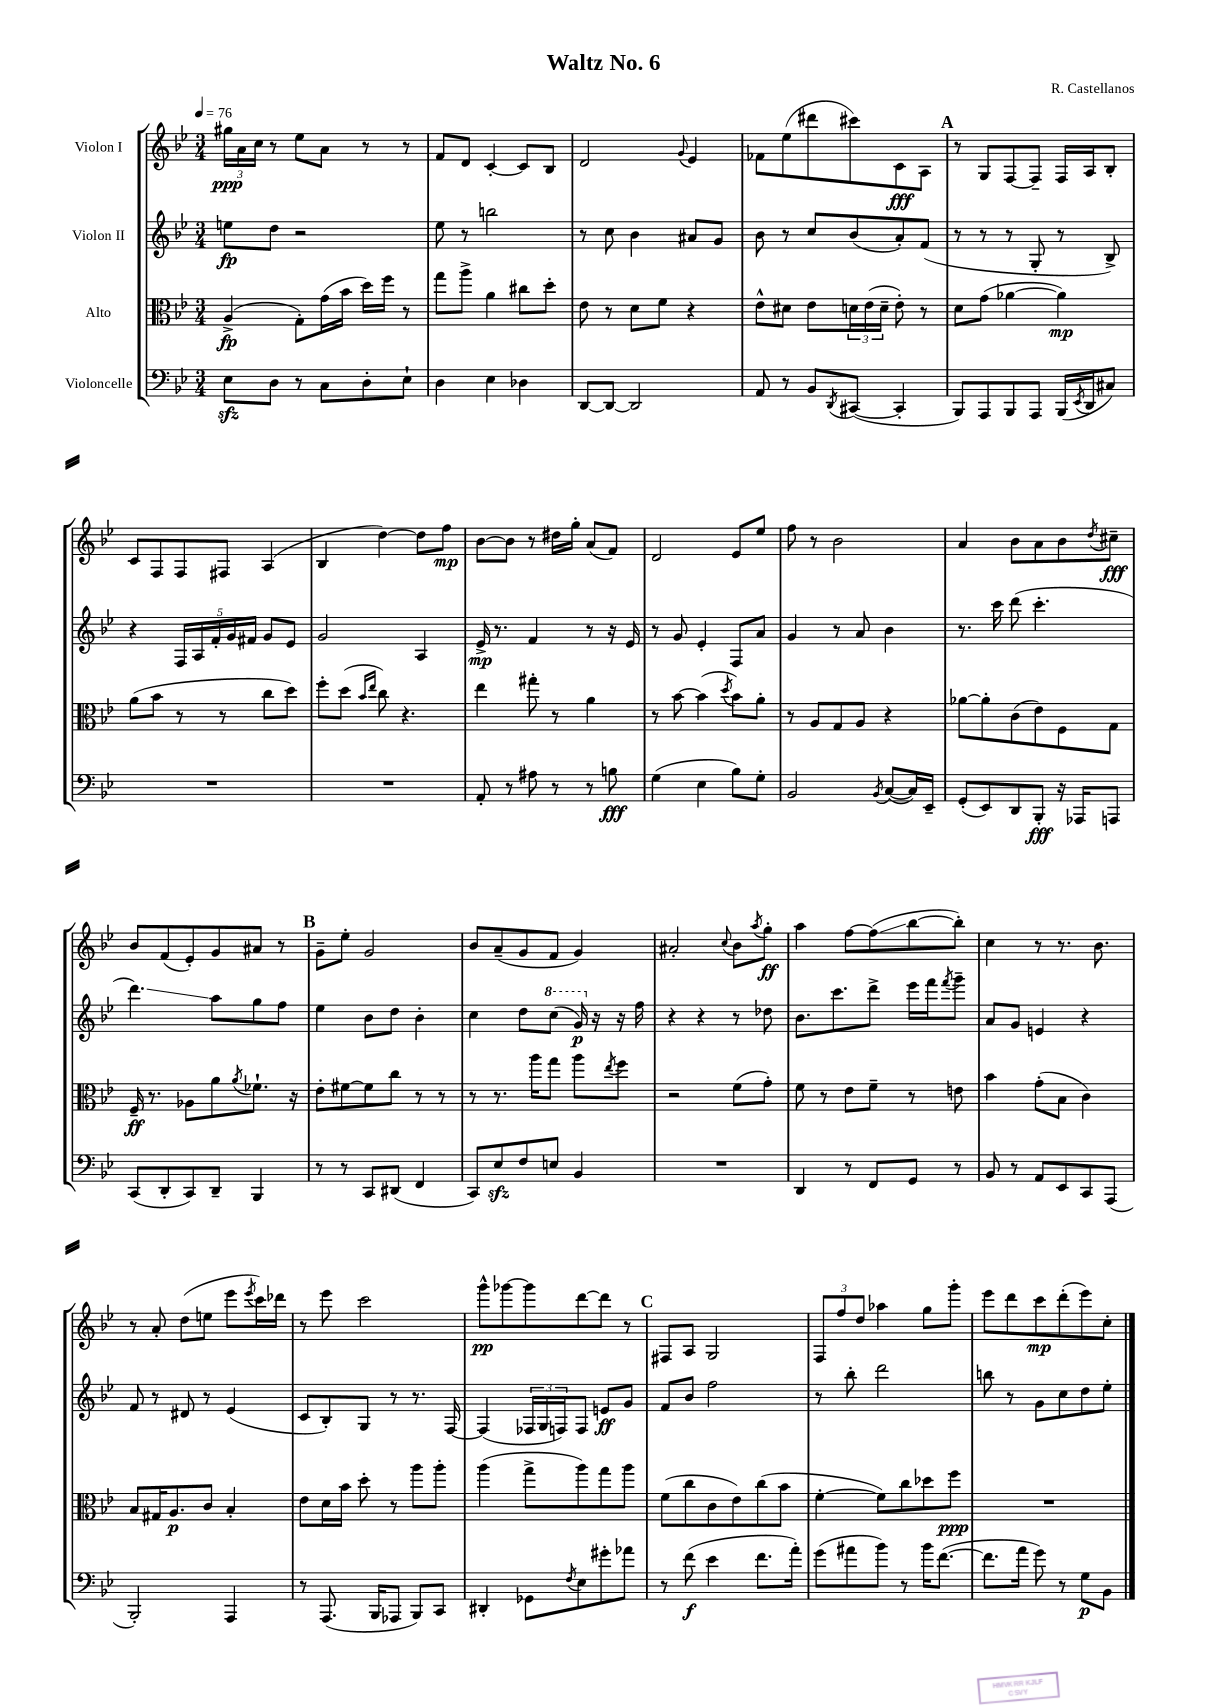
\header { title = "Waltz No. 6" composer = "R. Castellanos" }
<<
\new StaffGroup <<
\new Staff = "s0" \with { instrumentName = "Violon I" } {
    \clef treble \key bes \major \numericTimeSignature \time 3/4 \tempo 4 = 76
    \tuplet 3/2 { gis''16\ppp a'16 c''16 } r8 ees''8 a'8 r8 r8 |
    f'8 d'8 c'4~-. c'8 bes8 |
    d'2 \appoggiatura { g'8 } ees'4 |
    fes'8 ees''8( dis'''8 cis'''8) c'8\fff a8 |
    \mark \markup { \bold "A" } r8 g8 f8~ f8-- f16 a16 bes8-. |
    c'8 f8 f8 fis8 a4( |
    bes4 d''4~) d''8 f''8\mp |
    bes'8~ bes'8 r8 dis''16 g''16-. a'8( f'8) |
    d'2 ees'8 ees''8 |
    f''8 r8 bes'2 |
    a'4 bes'8 a'8 bes'8 \acciaccatura { d''8 } cis''8--\fff |
    bes'8 f'8( ees'8-.) g'8 ais'8 r8 |
    \mark \markup { \bold "B" } g'8-- ees''8-. g'2 |
    bes'8 a'8--( g'8 f'8 g'4) |
    ais'2-. \appoggiatura { c''8 } bes'8 \acciaccatura { a''8 } g''8-.\ff |
    a''4 f''8~ f''8\glissando( bes''8~ bes''8-.) |
    c''4 r8 r8. bes'8. |
    r8 a'8-. d''8( e''8 ees'''8 \acciaccatura { ees'''8 } c'''16) des'''16 |
    r8 ees'''8 c'''2 |
    g'''8-^\pp ges'''8~ ges'''8 d'''8~ d'''8 r8 |
    \mark \markup { \bold "C" } fis8 a8 g2 |
    \tuplet 3/2 { f8 f''8 d''8 } aes''4 g''8 g'''8-. |
    ees'''8 d'''8 c'''8\mp d'''8-.( ees'''8) c''8-. \bar "|." |
}
\new Staff = "s1" \with { instrumentName = "Violon II" } {
    \clef treble \key bes \major \numericTimeSignature \time 3/4
    e''8\fp d''8 r2 |
    ees''8 r8 b''2 |
    r8 c''8 bes'4 ais'8 g'8 |
    bes'8 r8 c''8 bes'8( a'8-.) f'8( |
    \mark \markup { \bold "A" } r8 r8 r8 g8-. r8 bes8->) |
    r4 \tuplet 5/4 { f16 a16 f'16-. g'16 fis'16 } g'8 ees'8 |
    g'2 a4 |
    ees'16->\mp r8. f'4 r8 r16 ees'16 |
    r8 g'8 ees'4-. f8 a'8 |
    g'4 r8 a'8 bes'4 |
    r8. c'''16 d'''8( c'''4.-. |
    d'''4.\glissando) a''8 g''8 f''8 |
    \mark \markup { \bold "B" } ees''4 bes'8 d''8 bes'4-. |
    c''4 d''8 \ottava #1 c'''8( g''16\p) \ottava #0 r16 r16 f''16 |
    r4 r4 r8 des''8 |
    bes'8. c'''8. d'''8-> ees'''16 f'''16 \acciaccatura { f'''8 } g'''8-- |
    a'8 g'8 e'4 r4 |
    f'8 r8 dis'8 r8 ees'4( |
    c'8 bes8-.) g8 r8 r8. f16~ |
    f4( \tuplet 3/2 { fes16 g16 f16) } f8 e'8\ff g'8 |
    \mark \markup { \bold "C" } f'8 bes'8 f''2 |
    r8 bes''8-. d'''2 |
    b''8 r8 g'8 c''8 d''8 ees''8-. \bar "|." |
}
\new Staff = "s2" \with { instrumentName = "Alto" } {
    \clef alto \key bes \major \numericTimeSignature \time 3/4
    a4->\fp( g8-.) g'16( bes'16 d''16) f''16 r8 |
    g''8 a''8-> a'4 cis''8 d''8-. |
    ees'8 r8 d'8 f'8 r4 |
    ees'8-^ dis'8 ees'8 \tuplet 3/2 { d'16 ees'16( d'16-- } ees'8-.) r8 |
    \mark \markup { \bold "A" } d'8 g'8( aes'4~ aes'4\mp) |
    a'8( bes'8 r8 r8 c''8 d''8) |
    f''8-. d''8( \grace { bes'16 ees''16 } c''8) r4. |
    ees''4 gis''8-. r8 a'4 |
    r8 bes'8~ bes'4( \acciaccatura { d''8 } bes'8) a'8-. |
    r8 a8 g8 a8 r4 |
    aes'8~ aes'8-. c'8( ees'8) f8 g8 |
    f16--\ff r8. aes8 a'8 \acciaccatura { a'8 } fes'8.-! r16 |
    \mark \markup { \bold "B" } ees'8-. fis'8~ fis'8 c''8 r8 r8 |
    r8 r8. a''16 g''8 a''8 \acciaccatura { ees''8 } f''8 |
    r2 f'8( g'8-.) |
    f'8 r8 ees'8 f'8-- r8 e'8 |
    bes'4 g'8-.( bes8 c'4) |
    bes8 gis16 a8.\p c'8 bes4-. |
    ees'8 d'16 bes'16 d''8-. r8 a''8 a''8-. |
    a''4( g''8-> a''8) g''8 a''8 |
    \mark \markup { \bold "C" } f'8( c''8 c'8 ees'8) c''8( bes'8 |
    f'4~-. f'8) c''8 des''8 f''8\ppp |
    R2. \bar "|." |
}
\new Staff = "s3" \with { instrumentName = "Violoncelle" } {
    \clef bass \key bes \major \numericTimeSignature \time 3/4
    ees8\sfz d8 r8 c8 d8-. ees8-! |
    d4 ees4 des4 |
    d,8~ d,8~ d,2 |
    a,8 r8 bes,8 \acciaccatura { d,8 } cis,8~( cis,4-. |
    \mark \markup { \bold "A" } bes,,8) a,,8 bes,,8 a,,8 bes,,16( \acciaccatura { ees,8 } d,16 cis8) |
    R2. |
    R2. |
    a,8-. r8 ais8 r8 r8 b8\fff |
    g4( ees4 bes8) g8-. |
    bes,2 \acciaccatura { bes,8 } c8~( c16) ees,16-- |
    g,8-.( ees,8) d,8 bes,,8-.\fff r16 aes,,16 a,,8 |
    c,8( d,8-. c,8) d,8-- bes,,4 |
    \mark \markup { \bold "B" } r8 r8 c,8 dis,8( f,4 |
    c,8) ees8\sfz f8 e8 bes,4 |
    R2. |
    d,4 r8 f,8 g,8 r8 |
    bes,8 r8 a,8 ees,8 c,8 a,,8( |
    bes,,2-.) a,,4 |
    r8 a,,8.( bes,,16 aes,,8 bes,,8) c,8 |
    dis,4-. ges,8 \acciaccatura { f8 } ees8 gis'8-. aes'8 |
    \mark \markup { \bold "C" } r8 f'8\f( ees'4 f'8. a'16-.) |
    g'8( ais'8 bes'8) r8 bes'16 f'8.~( |
    f'8. a'16 g'8) r8 g8\p bes,8 \bar "|." |
}
>>
>>
\layout { \context { \Score \remove "Bar_number_engraver" } }
